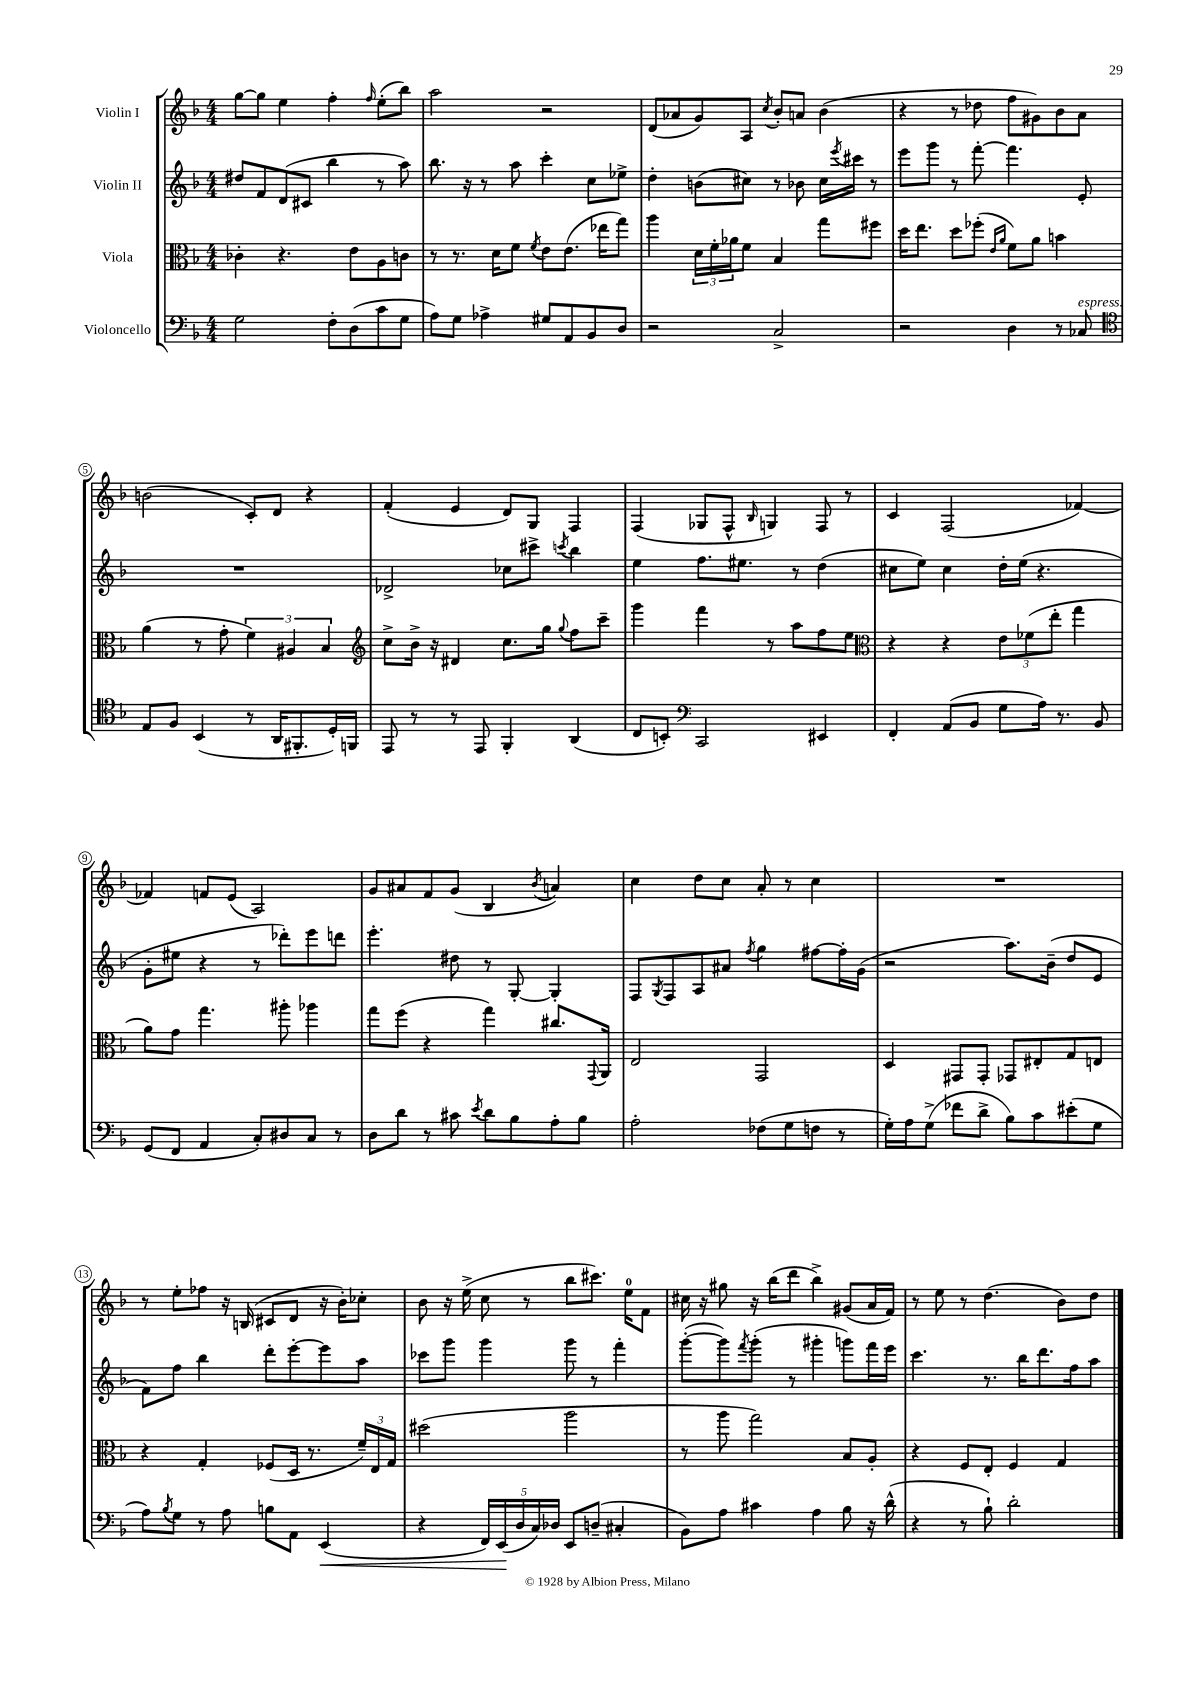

**kern	**kern	**kern	**kern
*staff4	*staff3	*staff2	*staff1
*clefF4	*clefC3	*clefG2	*clefG2
*k[b-]	*k[b-]	*k[b-]	*k[b-]
*M4/4	*M4/4	*M4/4	*M4/4
2G	4c-'	8dd#	[8gg
.	.	8f	8gg]
.	4.r	(8d	4ee
.	.	8c#	.
8F'	.	4bb-	4ff'
(8D	8e	.	.
.	.	.	16qqff
8c	8A	8r	(8ee'
8G	8c	8aa)	8bb-)
=	=	=	=
8A)	8r	8.bb-	2aa
8G	8.r	.	.
.	.	16r	.
4A-^	.	8r	.
.	16d	.	.
.	8f	8aa	.
.	8qf	.	.
8G#	8e	4ccc'	2r
8AA	(8.e	.	.
8BB-	.	8cc	.
.	16ee-	.	.
8D	8gg)	8ee-^	.
=	=	=	=
2r	4aa	4dd'	(8d
.	.	.	8a-
.	24d	(8b	8g)
.	24f'	.	.
.	24a-	.	.
.	8f	8cc#)	8A
.	.	.	8qcc
2C^	4B-	8r	8b-'
.	.	8b-	8a
.	8gg	16cc#	(4b-
.	.	8qeee	.
.	.	16ccc#	.
.	8ff#	8r	.
=	=	=	=
2r	16dd	8eee	4r
.	8.ee	.	.
.	.	8ggg	.
.	8dd	8r	8r
.	(8ff-'	[8fff'	8dd-
.	16qqe	.	.
.	16qqa	.	.
4D	8f)	4.fff]	8ff
.	8a	.	8g#)
8r	4b	.	8b-
8C-	.	8e'	8a
=	=	=	=
*clefC4	*	*	*
8E	(4a	1r	(2b
8F	.	.	.
(4BB-	8r	.	.
.	8g'	.	.
8r	6f)	.	8c')
16AA	.	.	8d
.	6A#	.	.
8.FF#'	.	.	.
.	.	.	4r
.	6B-	.	.
16D')	.	.	.
16FF	.	.	.
=	=	=	=
*	*clefG2	*	*
8EE	8cc^	2d-^	(4f'
8r	16b-^	.	.
.	16r	.	.
8r	4d#	.	4e
8EE	.	.	.
4FF'	8.cc	8cc-	8d)
.	.	8ccc#^	8G
.	16gg	.	.
.	8qqgg	8qccc	.
(4AA	8ff	4bb-	4F
.	8ccc~	.	.
=	=	=	=
8C	4ggg	4ee	(4F
8BB')	.	.	.
*clefF4	*	*	*
2CC	4fff	8.ff	8G-
.	.	.	8F^^
.	.	8.ee#	.
.	.	.	16qqB-
.	8r	.	4G)
.	8aa	8r	.
4EE#	8ff	(4dd	8F
.	8ee	.	8r
=	=	=	=
*	*clefC3	*	*
4FF'	4r	8cc#	4c
.	.	8ee)	.
(8AA	4r	4cc#	(2F
8BB-	.	.	.
8G	12e	16dd'	.
.	.	(16ee	.
.	(12f-	.	.
16A)	.	4.r	.
.	12ee'	.	.
8.r	.	.	.
.	4gg	.	[4f-)
8BB-	.	.	.
=	=	=	=
(8GG	8a)	8g'	4f-]
8FF	8g	8ee#	.
4AA	4.gg	4r	8f
.	.	.	(8e
8C')	.	8r	2A)
8D#	8aa#'	8ddd-')	.
8C	4aa-	8eee	.
8r	.	8ddd	.
=	=	=	=
8D	8gg	4.eee'	8g
8d	(8ff	.	8a#
8r	4r	.	8f
8c#	.	8dd#	(8g
8qe	.	.	.
8d	4gg)	8r	4B-
8B-	.	[8G'	.
.	.	.	8qb-
8A'	8.cc#	4G']	4a)
8B-	.	.	.
.	8qqGG	.	.
.	16AA	.	.
=	=	=	=
2A'	2E	8F	4cc
.	.	8qG	.
.	.	8F	.
.	.	8A	8dd
.	.	8a#	8cc
.	.	8qff	.
(8F-	2GG	4gg	8a'
8G	.	.	8r
8F	.	[8ff#	4cc
8r	.	16ff#']	.
.	.	(16g	.
=	=	=	=
16G')	4D	2r	1r
16A	.	.	.
(8G^	.	.	.
8f-	8GG#	.	.
8d^	8GG#'	.	.
8B-)	8GG-	8.aa)	.
8c	8E#'	.	.
.	.	(16b-~	.
(8e#'	8G	8dd	.
8G	8E	8e	.
=	=	=	=
8A)	4r	8f)	8r
8qB-	.	.	.
8G	.	8ff	8ee'
8r	4G'	4bb-	8ff-
8A	.	.	16r
.	.	.	(16B
8B	(8F-	8ddd'	8c#
8AA	16D	[8eee'	8d
.	8.r	.	.
(4EE	.	8eee]	16r
.	.	.	16b-')
.	24f~)	8aa	8cc-'
.	24E	.	.
.	24G	.	.
=	=	=	=
4r	(2dd#	8ccc-	8b-
.	.	8ggg	16r
.	.	.	(16ee^
20FF)	.	4ggg	8cc
(20EE	.	.	.
20D	.	.	.
.	.	.	8r
20C)	.	.	.
20D-	.	.	.
8EE	2aa	8ggg	8bb-
(8D~	.	8r	8.ccc#)
4C#'	.	4fff'	.
.	.	.	16ee
.	.	.	8f
=	=	=	=
8BB-)	8r	([8ggg'	16cc#
.	.	.	16r
8A	8aa	8ggg])	8gg#
.	.	8qfff	.
4c#	2gg)	(8ggg'	16r
.	.	.	(16bb-
.	.	8r	8ddd
4A	.	4ggg#'	4bb-^)
8B-	8B-	8ggg)	(8g#
16r	8A'	16fff	16a
(16d^^	.	16eee	16f)
=	=	=	=
4r	4r	4.ccc	8r
.	.	.	8ee
8r	8F	.	8r
8B-`)	8E'	8.r	(4.dd
2d'	4F	.	.
.	.	16bb-	.
.	.	8.ddd	.
.	4G	.	8b-)
.	.	16ff	.
.	.	8aa	8dd
==	==	==	==
*-	*-	*-	*-
